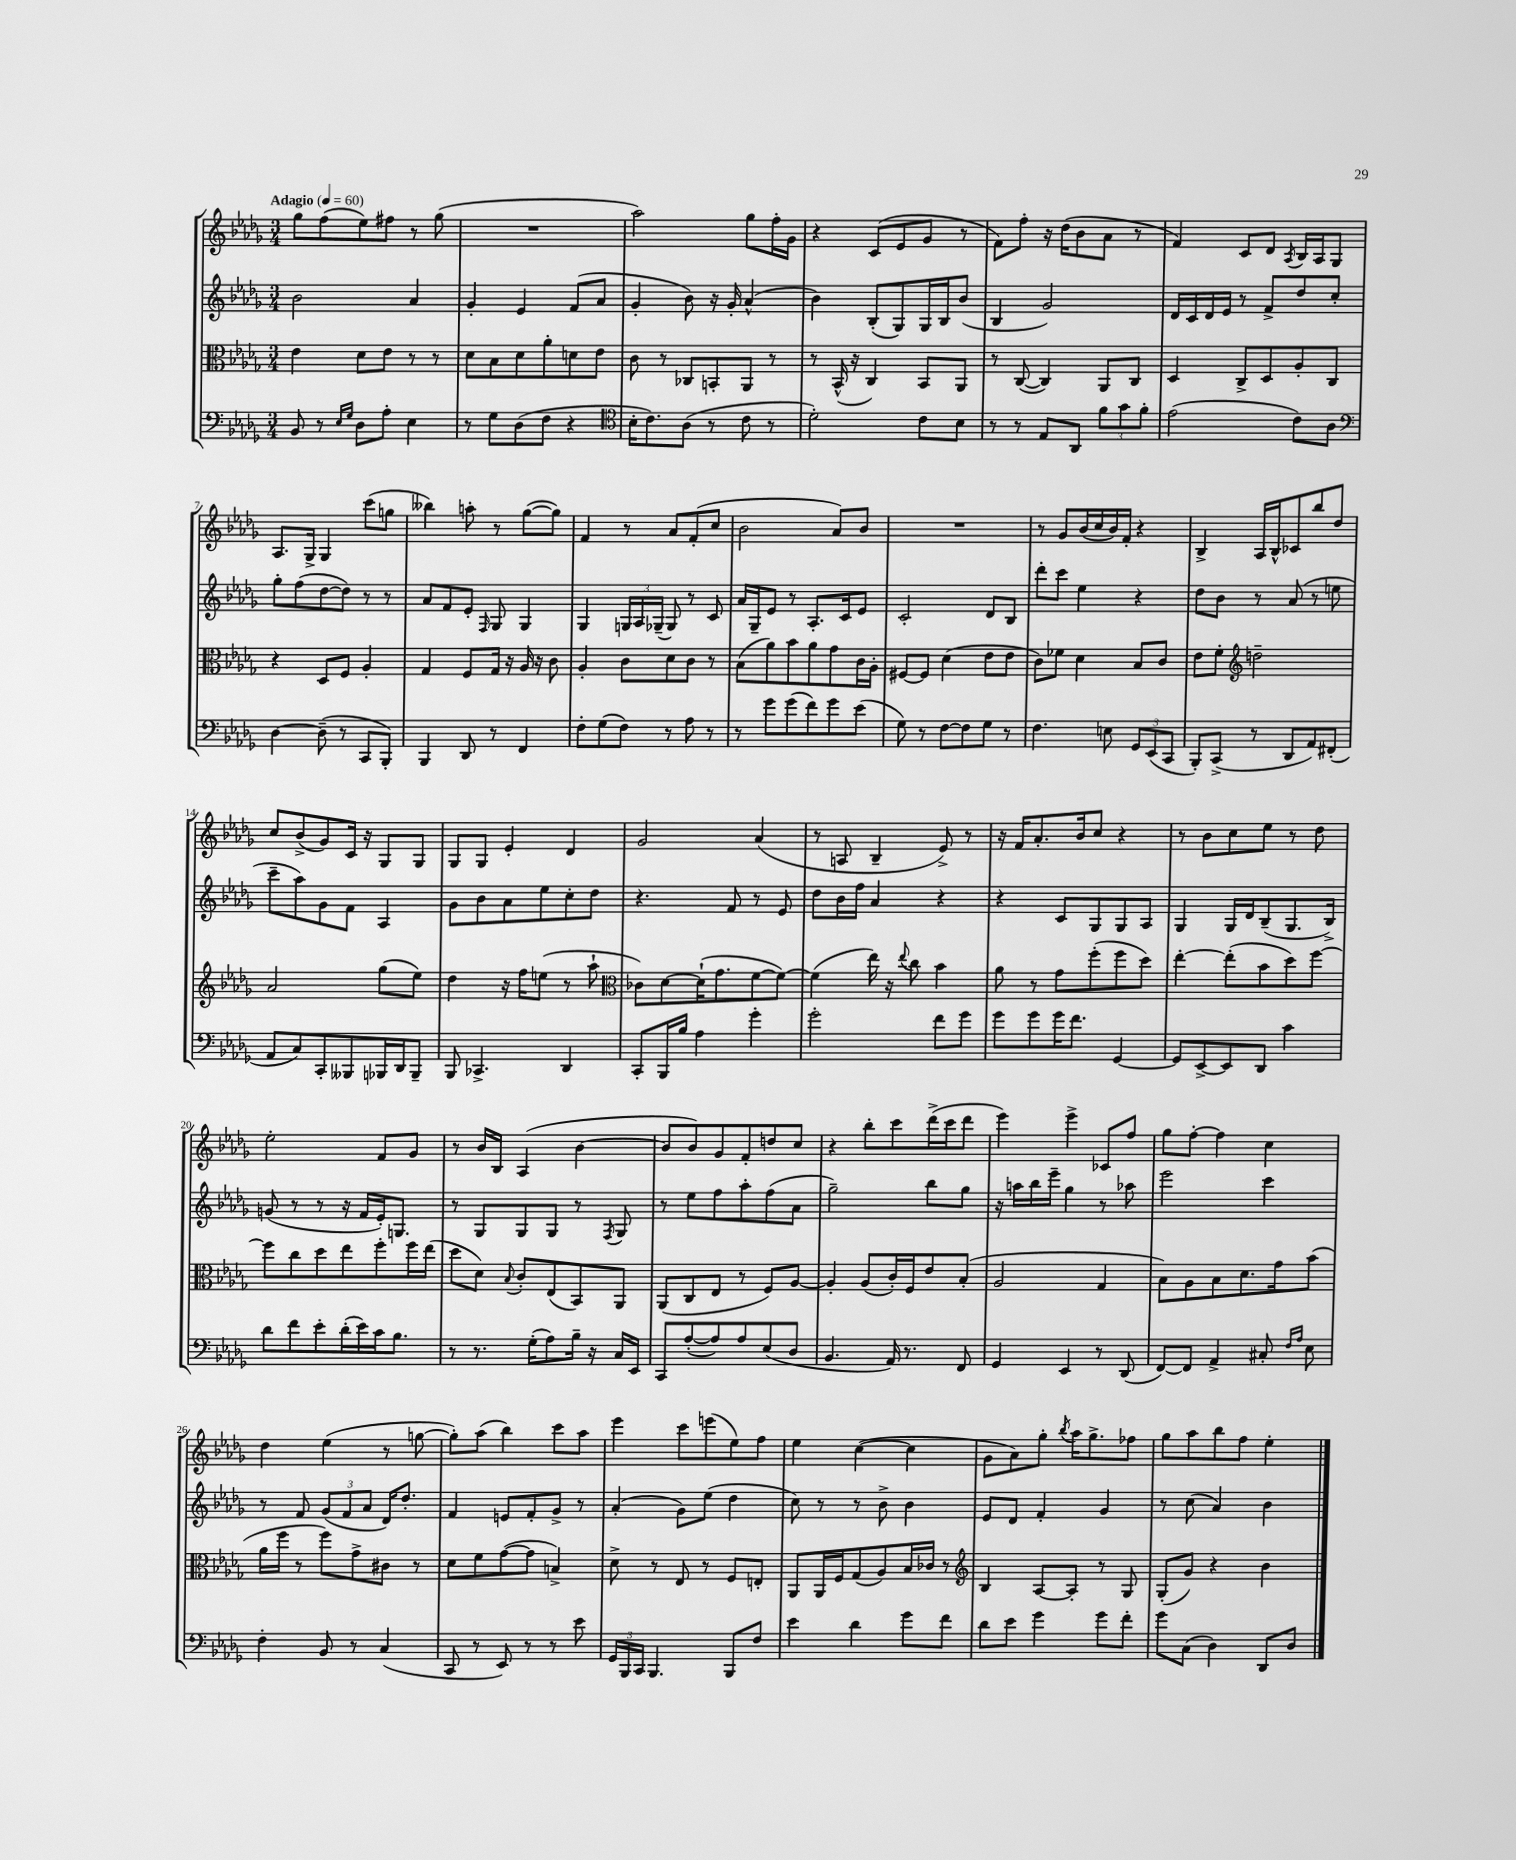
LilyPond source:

<<
\new StaffGroup <<
\new Staff = "s0" {
    \clef treble \key des \major \numericTimeSignature \time 3/4 \tempo "Adagio" 4 = 60
    \autoBeamOff ges''8[ f''8( ees''8) fis''8] r8 ges''8( |
    R2. |
    aes''2) ges''8[ f''16-. ges'16] |
    r4 c'8[( ees'8 ges'8] r8 |
    f'8[) f''8]-. r16 des''16[( bes'8 aes'8] r8 |
    f'4) c'8[ des'8] \acciaccatura { aes8 } bes16[ aes16 ges8] |
    aes8.[ ges16]-> ges4 c'''8[( g''8] |
    beses''4) a''8-. r8 ges''8[~( ges''8]) |
    f'4 r8 aes'8[ f'8-.( c''8] |
    bes'2 aes'8[) bes'8] |
    R2. |
    r8 ges'8[ bes'16( c''16 bes'16) f'16]-. r4 |
    bes4-> aes16[ bes16-^ ces'8 bes''8 des''8] |
    c''8[ bes'8->( ges'8) c'16] r16 ges8[ ges8] |
    ges8[ ges8] ees'4-. des'4 |
    ges'2 aes'4( |
    r8 a8 bes4-- ees'8->) r8 |
    r16 f'16[ aes'8.-. bes'16 c''8] r4 |
    r8 bes'8[ c''8 ees''8] r8 des''8 |
    ees''2-. f'8[ ges'8] |
    r8 bes'16[ bes16] aes4( bes'4~ |
    bes'8[ bes'8) ges'8 f'8-. d''8 c''8] |
    r4 bes''8[-. c'''8 des'''16->( c'''16 des'''8] |
    ees'''4) ees'''4-> ces'8[ f''8] |
    ges''8[ f''8]~-. f''4 c''4 |
    des''4 ees''4( r8 g''8~ |
    g''8[-.) aes''8]( bes''4) c'''8[ aes''8] |
    ees'''4 c'''8[ e'''8( ees''8) f''8] |
    ees''4 c''4~( c''4 |
    ges'8[ aes'8) ges''8]-. \acciaccatura { bes''8 } aes''16[ ges''8.-> fes''8] |
    ges''8[ aes''8 bes''8 f''8] ees''4-. \bar "|." |
}
\new Staff = "s1" {
    \clef treble \key des \major \numericTimeSignature \time 3/4
    \autoBeamOff bes'2 aes'4 |
    ges'4-. ees'4 f'8[( aes'8] |
    ges'4-. bes'8) r16 ges'16-. aes'4-^( |
    bes'4) bes8[-.( ges8) ges16 bes16 bes'8]( |
    bes4 ges'2) |
    des'16[ c'16 des'16 ees'16] r8 f'8[-> des''8 c''8]-. |
    ges''8[-. f''8( des''8~ des''8]) r8 r8 |
    aes'8[ f'8 ees'8]-. \grace { f16 } ges8 ges4 |
    ges4 \tuplet 3/2 { g16[ aes16 ges16]--( } ges8) r8 c'8 |
    aes'16[ ges16-- ees'8] r8 aes8.[-. c'16 ees'8] |
    c'2-. des'8[ bes8] |
    des'''8[-. c'''8] ees''4 r4 |
    des''8[ bes'8] r8 aes'8( r8 e''8 |
    c'''8[-- aes''8) ges'8 f'8] aes4 |
    ges'8[ bes'8 aes'8 ees''8 c''8-. des''8] |
    r4. f'8 r8 ees'8 |
    des''8[ bes'16 f''16] aes'4 r4 |
    r4 c'8[ ges8 ges8 aes8] |
    ges4 ges16[ des'16 bes8--( ges8. bes16]->) |
    g'8( r8 r8 r16 f'16[ ees'16-.) g8.] |
    r8 ges8[ ges8 ges8] r8 \acciaccatura { f8 } ges8 |
    r8 ees''8[ f''8 aes''8-. f''8( aes'8] |
    ges''2--) bes''8[ ges''8] |
    r16 a''16[ bes''16 ees'''16]-- ges''4 r8 aes''8 |
    ees'''2 c'''4 |
    r8 f'8 \tuplet 3/2 { ges'8[( f'8 aes'8] } des'16[) des''8.]-. |
    f'4 e'8[ f'8-. ges'8]-> r8 |
    aes'4-.( ges'8[) ees''8]( des''4 |
    c''8) r8 r8 bes'8-> bes'4 |
    ees'8[ des'8] f'4-. ges'4 |
    r8 c''8( aes'4) bes'4 \bar "|." |
}
\new Staff = "s2" {
    \clef alto \key des \major \numericTimeSignature \time 3/4
    \autoBeamOff ees'4 des'8[ ees'8] r8 r8 |
    des'8[ bes8 des'8 aes'8-. d'8 ees'8] |
    c'8 r8 ces8[ b,8-. aes,8] r8 |
    r8 bes,16-^( r16 c4) bes,8[ aes,8] |
    r8 c8~( c4) aes,8[ c8] |
    des4 c8[-> des8 aes8-. c8] |
    r4 des8[ f8] aes4-. |
    ges4 f8[ ges16] r16 aes16 r16 c'8 |
    aes4-. c'8[ des'8 c'8] r8 |
    bes8[( aes'8) bes'8 aes'8 ges'8 c'16 aes16]-. |
    fis8[~ fis8] des'4( ees'8[ ees'8] |
    c'8[) fes'8] des'4 bes8[ c'8] |
    ees'8[ f'8]-. \clef treble d''2-- |
    aes'2 ges''8[( ees''8]) |
    des''4 r16 f''16[ e''8]( r8 aes''8-! |
    \clef alto ces'8[) des'8~ des'16-!( ges'8. f'8~ f'8]~) |
    f'4( ees''16) r16 \appoggiatura { ees''8 } c''8 bes'4 |
    aes'8 r8 ges'8[ f''8-.( f''8 des''8]) |
    ees''4~-. ees''8[-.( bes'8 des''8) f''8]~ |
    f''8[ c''8 des''8 ees''8 f''8-. f''16 ees''16]( |
    des''8[ des'8]) \appoggiatura { bes8 } c'8[-. ees8( bes,8) aes,8] |
    aes,8[( c8 ees8] r8 f8[) aes8]~ |
    aes4-. aes8[( c'16-.) f16 ees'8 bes8]-.( |
    aes2 ges4 |
    bes8[) aes8 bes8 des'8. ges'16 bes'8]( |
    aes'16[ f''16] r8 f''8[) ges'8-> cis'8] r8 |
    des'8[ f'8 ges'8~( ges'8] b4->) |
    des'8-> r8 ees8 r8 f8[ e8]-. |
    aes,8[ aes,16 f16 ges8( aes8) bes16 ces'16] r8 |
    \clef treble bes4 aes8[~ aes8]-. r8 ges8 |
    ges8[-.( ges'8]) r4 bes'4 \bar "|." |
}
\new Staff = "s3" {
    \clef bass \key des \major \numericTimeSignature \time 3/4
    \autoBeamOff bes,8 r8 \grace { ees16[ ges16] } des8[ aes8]-. ees4 |
    r8 ges8[ des8( f8] r4 |
    \clef tenor bes16[-. c'8.) aes8]( r8 c'8 r8 |
    des'2-.) c'8[ bes8] |
    r8 r8 ees8[ aes,8] \tuplet 3/2 { f'8[ ges'8 f'8]-. } |
    ees'2( c'8[) aes8] |
    \clef bass des4~ des8--( r8 c,8[ bes,,8]-.) |
    bes,,4 des,8 r8 f,4 |
    f8[-. ges8( f8]) r8 aes8 r8 |
    r8 ges'8[ ges'8( f'8) ges'8 ees'8]( |
    ges8) r8 f8[~ f8 ges8] r8 |
    f4. e8 \tuplet 3/2 { ges,8[ ees,8( c,8] } |
    bes,,8[-.) c,8]->( r8 des,8[ aes,8) fis,8]-.( |
    aes,8[ c8) c,8-. beses,,8 bes,,16 des,16 bes,,8]-- |
    bes,,8 ces,4.-> des,4 |
    c,8[-. bes,,16 bes16] aes4 ges'4-. |
    ges'2-. f'8[ ges'8] |
    ges'8[ ges'8 ges'16 f'8.] ges,4~ |
    ges,8[ ees,8~-> ees,8 des,8] c'4 |
    des'8[ f'8 ees'8-. des'16-.( ees'16) c'16 bes8.] |
    r8 r8. ges16[-.( aes8) bes16]-- r16 c16[ ees,16] |
    c,8[ aes8~-.( aes8) aes8 ees8( des8] |
    bes,4. aes,16) r8. f,8 |
    ges,4 ees,4 r8 des,8( |
    f,8[~) f,8] aes,4-> cis8-. \grace { f16[ aes16] } ees8 |
    f4-. bes,8 r8 c4( |
    c,8 r8 ees,8) r8 r8 ees'8 |
    \tuplet 3/2 { ges,16[ bes,,16 c,16] } bes,,4. bes,,8[ f8] |
    ees'4 des'4 ges'8[ f'8] |
    des'8[ ees'8] ges'4 ges'8[ f'8]-. |
    ges'8[ c8]( des4) des,8[ des8] \bar "|." |
}
>>
>>
